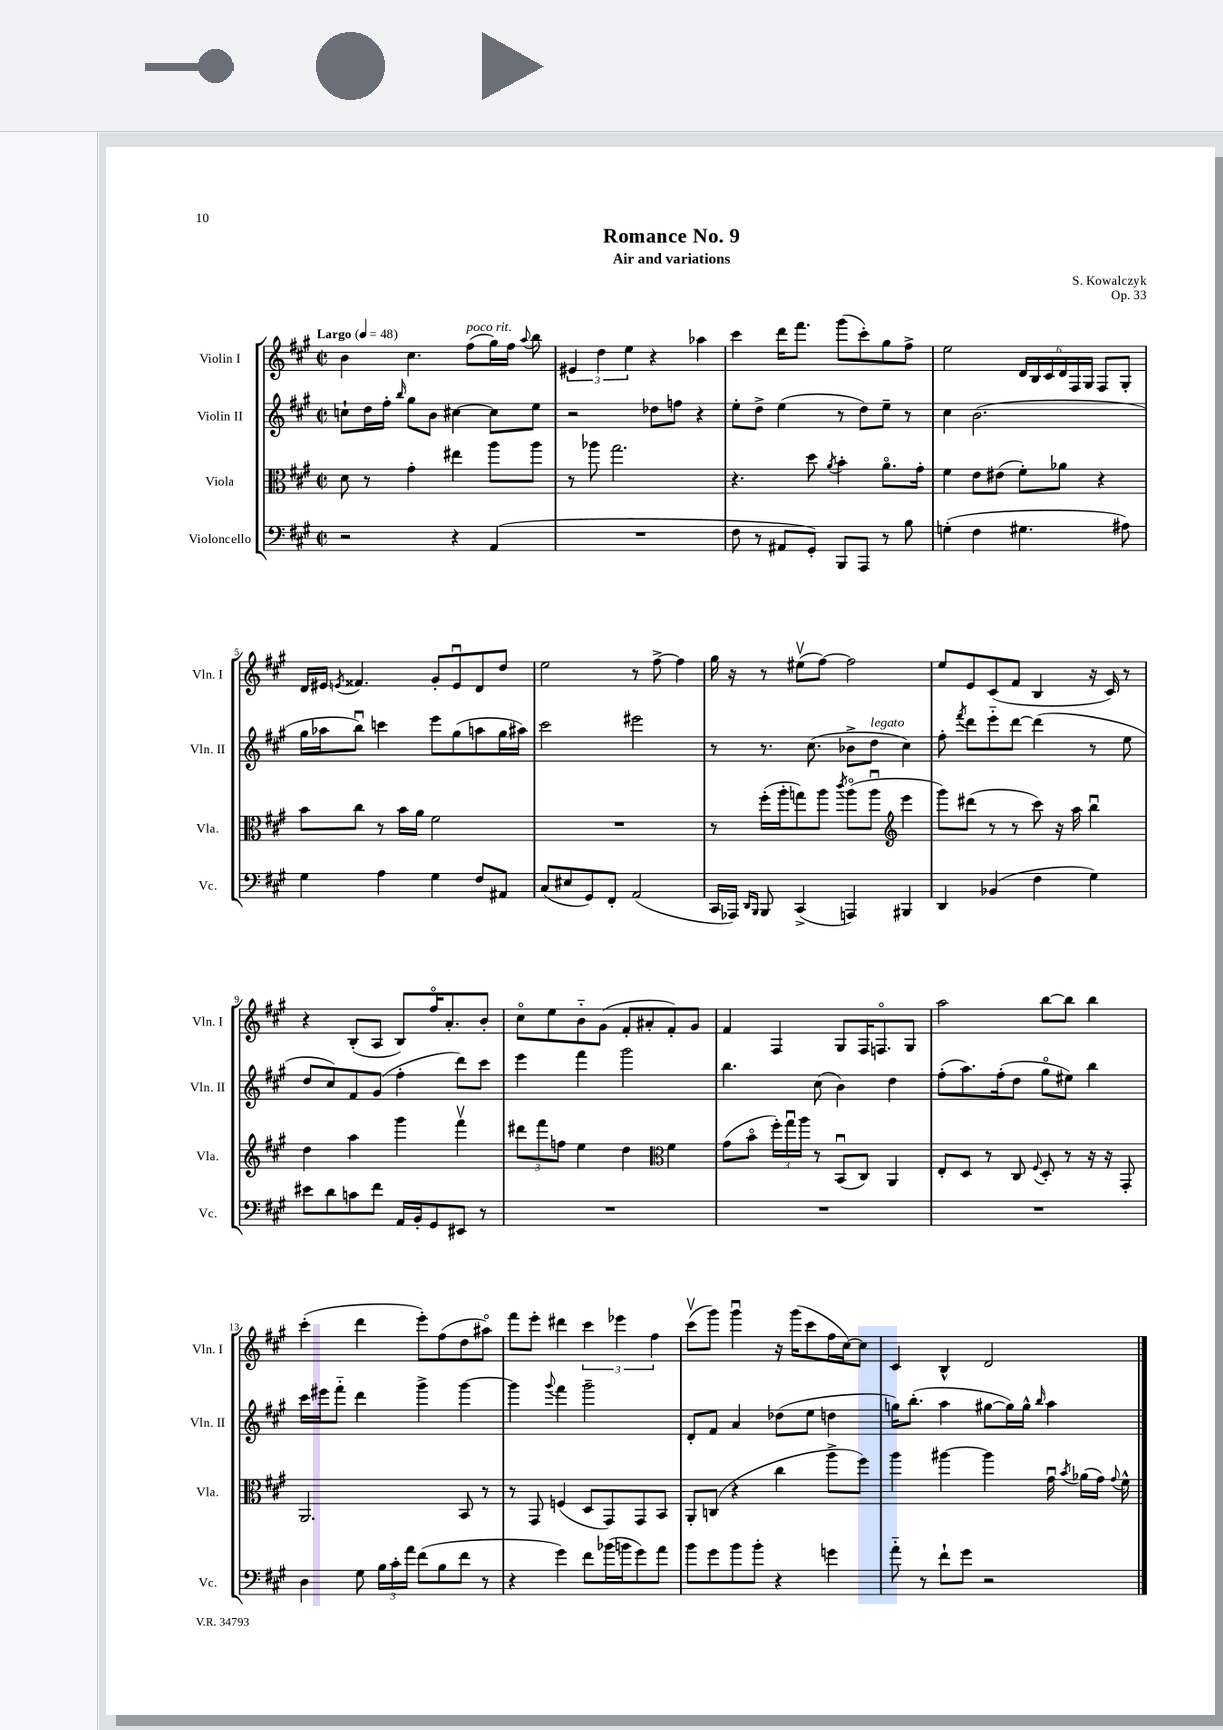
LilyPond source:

\header { title = "Romance No. 9" composer = "S. Kowalczyk" subtitle = "Air and variations" opus = "Op. 33" }
<<
\new StaffGroup <<
\new Staff = "s0" \with { instrumentName = "Violin I" shortInstrumentName = "Vln. I" } {
    \clef treble \key a \major \defaultTimeSignature \time 2/2 \tempo "Largo" 4 = 48
    \autoBeamOff b'4 cis''4. fis''8[^\markup { \italic "poco rit." }( gis''16) fis''16] \appoggiatura { a''8 } b''8 |
    \tuplet 3/2 { eis'4 d''4 e''4 } r4 aes''4 |
    cis'''4 d'''16[ fis'''8.] gis'''8[( cis'''8-.) gis''8 fis''8]-> |
    e''2 \tuplet 6/4 { d'16[ b16 cis'16 d'16 fis16 gis16] } fis8[ gis8]-. |
    d'16[ eis'16] \acciaccatura { e'8 } fisis'4. gis'8[-. e'8\downbow d'8 d''8] |
    e''2 r8 fis''8~-> fis''4 |
    gis''16 r16 r8 eis''8[\upbow( fis''8]~) fis''2 |
    e''8[ e'8 cis'8( fis'8] b4 r16 cis'16) r8 |
    r4 b8[-.( a8] b8[) fis''16\flageolet a'8.-. b'8]-. |
    cis''8[\flageolet e''8 b'8-_ gis'8]( fis'8[-. ais'8-. fis'8-.) gis'8] |
    fis'4 fis4 gis8[ fis16 f8.\flageolet gis8] |
    a''2 b''8[~ b''8] b''4 |
    cis'''4-.( d'''4 e'''8[-.) fis''8( d''8 ais''8]\flageolet) |
    fis'''8[ e'''8]-. dis'''4 \tuplet 3/2 { cis'''4 ees'''4 fis''4 } |
    cis'''8[\upbow( gis'''8]) gis'''4\downbow r16 gis'''16[( cis'''8 fis''16 cis''16~) cis''8] |
    cis'4 b4-^ d'2 \bar "|." |
}
\new Staff = "s1" \with { instrumentName = "Violin II" shortInstrumentName = "Vln. II" } {
    \clef treble \key a \major \defaultTimeSignature \time 2/2
    \autoBeamOff c''8[-! d''16 fis''16]-. \grace { b''16 } gis''8[ b'8] cis''4~ cis''8[ e''8] |
    r2 des''8[ f''8] r4 |
    e''8[-. d''8]-> e''4( r8 d''8[) e''8]-- r8 |
    cis''4 b'2.( |
    gis''16[ aes''16 b''8]\downbow) c'''4 e'''8[ gis''8( a''8 gis''16 ais''16]) |
    cis'''2 eis'''2 |
    r8 r8. cis''8.( bes'8[-> d''8]^\markup { \italic "legato" } cis''4) |
    fis''8-. \acciaccatura { fis'''8 } d'''8[ e'''8-_ d'''8]~ d'''4( r8 e''8 |
    d''8[ cis''8) fis'8 gis'8]( fis''4-. d'''8[) cis'''8] |
    e'''4 fis'''4 gis'''2 |
    b''4. cis''8( b'4) d''4 |
    fis''8[-.( a''8.) fis''16-.( d''8] gis''8[\flageolet eis''8]) b''4 |
    cis'''16[ eis'''16 fis'''8]-_ d'''4 gis'''4-> gis'''4~ |
    gis'''4 \appoggiatura { gis'''8 } fis'''4 gis'''2-- |
    d'8[-. fis'8] a'4 des''8[( e''8] d''4 |
    g''16[) b''8.]-.( a''4 gis''8[~ gis''16) gis''16]-^ \grace { b''16 } a''4 \bar "|." |
}
\new Staff = "s2" \with { instrumentName = "Viola" shortInstrumentName = "Vla." } {
    \clef alto \key a \major \defaultTimeSignature \time 2/2
    \autoBeamOff d'8 r8 gis'4-. eis''4 a''8[ a''8] |
    r8 aes''8 gis''2. |
    r4. d''8 \acciaccatura { a'8 } b'4-. a'8.[\flageolet gis'16]-. |
    fis'4 e'8[ eis'8]( fis'8[-.) aes'8] r4 |
    b'8[ cis''8] r8 b'16[ a'16] fis'2 |
    R1 |
    r8 fis''16[-.( a''16-. g''8) a''8] \acciaccatura { cis'''8 } a''8[\flageolet( a''8]\downbow \clef treble e'''4 |
    gis'''8[) dis'''8]( r8 r8 cis'''8) r16 a''16 b''4\downbow |
    d''4 a''4 gis'''4 fis'''4\upbow |
    \tuplet 3/2 { dis'''8[ fis'''8 f''8] } e''4 d''4 \clef alto fis'4 |
    gis'8[( b'8]\flageolet \tuplet 3/2 { fis''16[-.) gis''16\downbow a''16] } r8 b,8[\downbow( cis8]) a,4 |
    e8[-. d8] r8 cis8 \appoggiatura { fis8 } d8-. r8 r16 r16 gis,8-. |
    a,2. b,8 r8 |
    r8 gis,8 f4( d8[ gis,8) gis,8 b,8] |
    a,8[-. c8]( r4 cis''4 a''8[-> fis''8]) |
    a''4 ais''4~ ais''4 gis'16\downbow \acciaccatura { b'8 } aes'16[( gis'16]) \appoggiatura { gis'8 } fis'16-^ \bar "|." |
}
\new Staff = "s3" \with { instrumentName = "Violoncello" shortInstrumentName = "Vc." } {
    \clef bass \key a \major \defaultTimeSignature \time 2/2
    \autoBeamOff r2 r4 a,4( |
    R1 |
    fis8 r8 ais,8[ gis,8]-.) b,,8[ a,,8] r8 b8 |
    g4-.( fis4 gis4. ais8) |
    gis4 a4 gis4 fis8[ ais,8] |
    cis8[( eis8 gis,8) fis,8]-. a,2( |
    cis,16[ aes,,16]) \grace { d,16[ b,,16] } b,,8 cis,4->( a,,4) bis,,4 |
    d,4 bes,4( fis4 gis4) |
    eis'8[ d'8 c'8 fis'8] a,16[ b,16-. gis,8 eis,8] r8 |
    R1 |
    R1 |
    R1 |
    d4 gis8 \tuplet 3/2 { b16[ cis'16-. a'16] } fis'8[( b8 fis'8] r8 |
    r4 gis'4) fis'8[ bes'16( b'16 gis'8) a'8] |
    b'8[ gis'8 b'8 b'8]-. r4 g'4 |
    a'8-_ r8 fis'8[-! gis'8] r2 \bar "|." |
}
>>
>>
